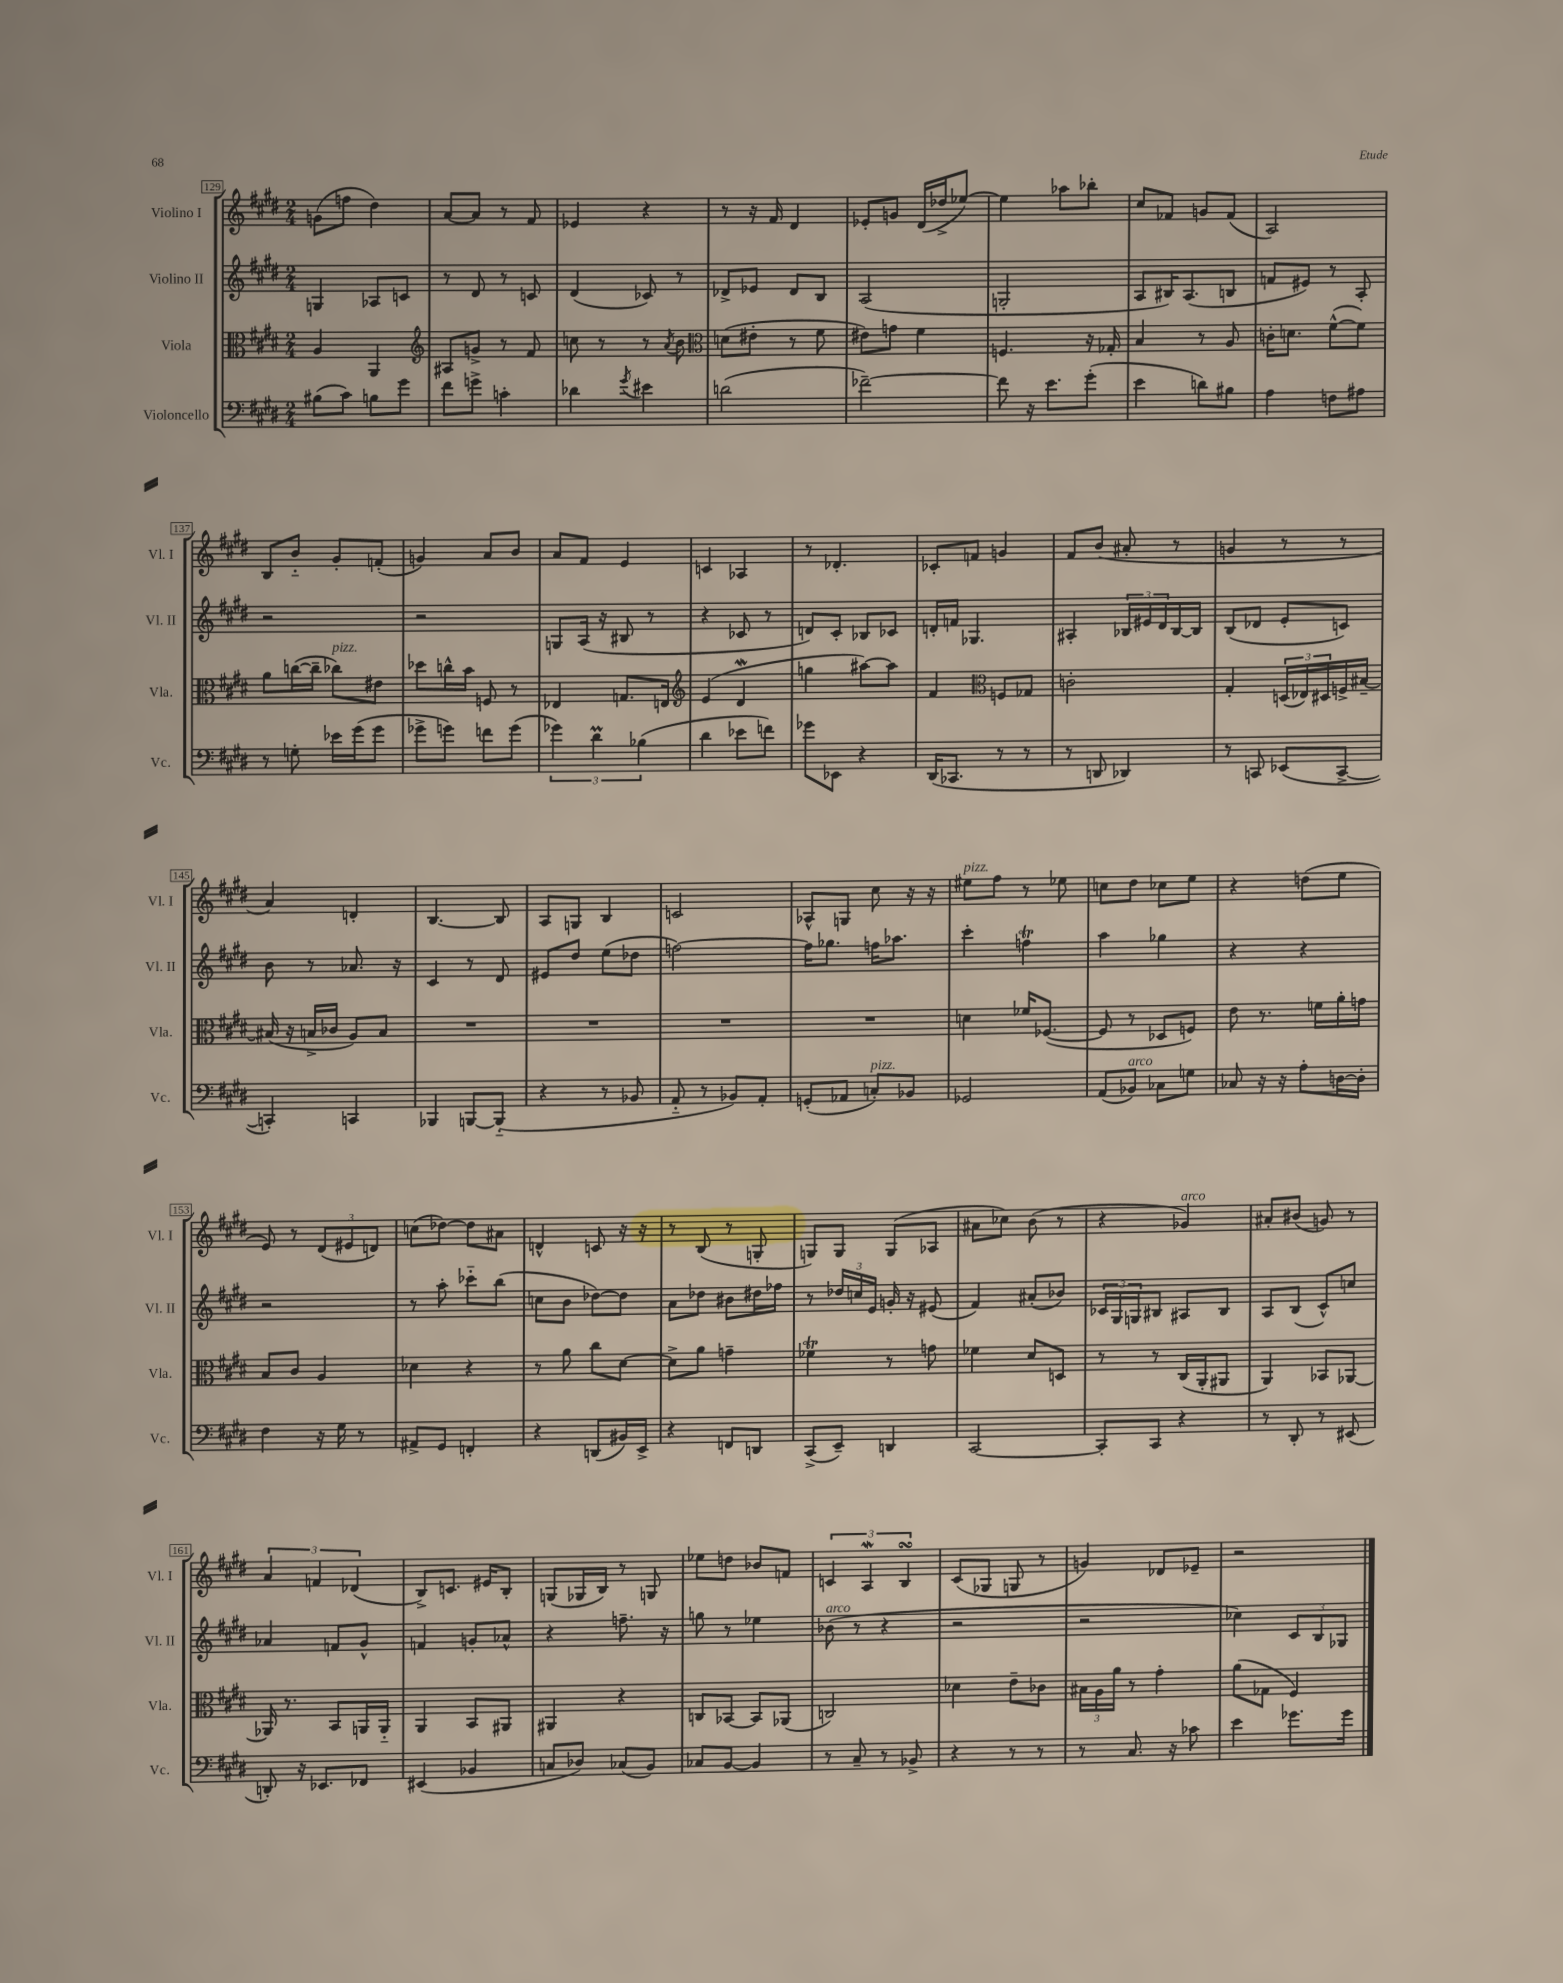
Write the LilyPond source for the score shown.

<<
\new StaffGroup <<
\new Staff = "s0" \with { instrumentName = "Violino I" shortInstrumentName = "Vl. I" } {
    \clef treble \key e \major \numericTimeSignature \time 2/4
    g'8( f''8 dis''4) |
    a'8~ a'8 r8 fis'8 |
    ees'4 r4 |
    r8 r16 fis'16 dis'4 |
    ees'8-. g'8 dis'16( des''16-> ees''8~) |
    ees''4 aes''8 bes''8-. |
    cis''8 fes'8 g'8 fes'8( |
    a2) |
    b8 b'8-_ gis'8-. f'8-.( |
    g'4) a'8 b'8 |
    a'8 fis'8 e'4 |
    c'4 aes4 |
    r8 des'4.-. |
    ces'8-. f'8 g'4 |
    fis'8 b'8( ais'8-. r8 |
    g'4 r8 r8 |
    a'4) d'4-. |
    b4.~ b8 |
    a8 g8 b4 |
    c'2 |
    aes8-^ g8 cis''8 r16 r16 |
    eis''8^\markup { \italic "pizz." } fis''8 r8 ees''8 |
    c''8 dis''8 ces''8 e''8 |
    r4 d''8( e''8 |
    e'8) r8 \tuplet 3/2 { dis'8( eis'8 d'8) } |
    c''8( des''8~) des''8 ais'8 |
    d'4-^ c'8 r16 r16 |
    r8 b8( r8 g8-. |
    g8) g8 g8( aes8 |
    ais'8 ces''8) b'8( r8 |
    r4 ges'4^\markup { \italic "arco" }) |
    ais'8-. bis'8( g'8) r8 |
    \tuplet 3/2 { a'4 f'4 des'4( } |
    b8->) c'8. eis'16 b8-. |
    g8( ges16 b16) r8 g8 |
    ees''8 d''8 bes'8 f'8 |
    \tuplet 3/2 { c'4 a4\mordent b4\turn } |
    cis'8( ges8 g8 r8 |
    g'4) des'8 ees'8-- |
    r2 \bar "|." |
}
\new Staff = "s1" \with { instrumentName = "Violino II" shortInstrumentName = "Vl. II" } {
    \clef treble \key e \major \numericTimeSignature \time 2/4
    g4 aes8 c'8 |
    r8 dis'8 r8 c'8 |
    dis'4( ces'8) r8 |
    des'8-> ees'8 des'8 b8 |
    a2( |
    g2-. |
    a8 bis16) a8.( b8 |
    f'8 eis'8) r8 a8-. |
    r2 |
    r2 |
    g8 a16( r16 bis8 r8 |
    r4 ces'8 r8 |
    d'8) cis'8-. bes8 ces'8 |
    d'16-. f'16 ges4. |
    ais4-. \tuplet 3/2 { bes16 eis'16 dis'16 } bes16~ bes16 |
    b8( des'8 e'8-. c'8) |
    b'8 r8 aes'8. r16 |
    cis'4 r8 dis'8 |
    eis'8 dis''8 e''8( des''8 |
    f''2~) |
    f''16 ges''8. f''16 aes''8. |
    cis'''4-. f''4\trill |
    a''4 ges''4 |
    r4 r4 |
    r2 |
    r8 a''8-. ces'''8-_ b''8( |
    c''8 b'8 des''8~) des''8 |
    a'8 des''8 bis'8 dis''16 fes''16 |
    r8 \tuplet 3/2 { des''16 c''16 e'16 } g'16-. r16 eis'8( |
    fis'4) ais'8-.( bes'8) |
    \tuplet 3/2 { ces'16 gis16 g16 } bis8 ais8 bis8 |
    a8 b8( cis'8-^) c''8 |
    aes'4 f'8 gis'8-^ |
    f'4 g'8-. aes'8-^ |
    r4 f''8.-- r16 |
    g''8 r8 ees''4 |
    bes'8^\markup { \italic "arco" }( r8 r4 |
    r2 |
    r2 |
    ces''4) \tuplet 3/2 { cis'8 b8 ges8 } \bar "|." |
}
\new Staff = "s2" \with { instrumentName = "Viola" shortInstrumentName = "Vla." } {
    \clef alto \key e \major \numericTimeSignature \time 2/4
    a4 a,4 |
    \clef treble ais8 g'8-> r8 fis'8 |
    c''8 r8 r8 \acciaccatura { a'8 } b'8 |
    \clef alto d'8( eis'8-. r8 fis'8 |
    eis'8) g'8 fis'4 |
    f4. r16 ges16-. |
    b4 r8 a8 |
    c'16-. d'8. fis'8~-^( fis'8) |
    a'8 c''16~( c''16-- ces''8^\markup { \italic "pizz." }) eis'8 |
    des''8 c''16-^ b'16 f8 r8 |
    ees4 g8. e16 |
    \clef treble e'4( dis'4\mordent |
    g''4 ais''8~) ais''8 |
    fis'4 \clef alto f8 ges8 |
    c'2-. |
    gis4-. \tuplet 3/2 { d16( ees16) dis16 } f16-> bis16~-- |
    bis16( r16 b16-> ces'16 a8) b8 |
    R2 |
    R2 |
    R2 |
    R2 |
    d'4 fes'16 fes8.~( |
    fes8 r8 des8 f8) |
    e'8 r8. f'16 a'16-. g'16 |
    b8 cis'8 a4 |
    des'4 r4 |
    r8 a'8 cis''8 dis'8~ |
    dis'8-> a'8 g'4-- |
    fes'4\trill r8 g'8 |
    fes'4 dis'8 d8 |
    r8 r8 cis16( a,16-. ais,8 |
    a,4) bes,8 aes,8~ |
    aes,16 r8. b,8 a,16 a,16-_ |
    a,4 b,8 ais,8 |
    ais,4 r4 |
    c8 bes,8~ bes,8 aes,8( |
    c2) |
    des'4 e'8-- ces'8 |
    \tuplet 3/2 { bis16 a16 a'16 } r8 gis'4-. |
    a'8( ges8 fis4) \bar "|." |
}
\new Staff = "s3" \with { instrumentName = "Violoncello" shortInstrumentName = "Vc." } {
    \clef bass \key e \major \numericTimeSignature \time 2/4
    bis8( cis'8) b8 gis'8 |
    fis'8 g'8-> c'4-. |
    des'4 \acciaccatura { gis'8 } eis'4 |
    d'2( |
    fes'2~--) |
    fes'8 r16 e'8. gis'8-.( |
    e'4 d'8) bis8 |
    a4 f8 ais8 |
    r8 g8-. ees'16 gis'16( gis'8 |
    ges'8-> g'8) f'8 g'8( |
    \tuplet 3/2 { ges'4) dis'4\prall bes4( } |
    dis'4 ees'8 f'8) |
    ges'8 ees,8 r4 |
    dis,16( ces,8. r8 r8 |
    r8 d,8 des,4) |
    r8 c,8 ees,8( c,8~-> |
    c,4-.) c,4 |
    bes,,4 b,,8~ b,,8-_( |
    r4 r8 bes,8 |
    a,8-_ r8 bes,8) a,8-. |
    g,8-.( aes,8 c8-.^\markup { \italic "pizz." }) bes,8 |
    ges,2 |
    a,8( bes,8^\markup { \italic "arco" }) ces8 g8 |
    ces8 r16 r16 a8-. d16~ d16-. |
    fis4 r16 gis16 r8 |
    ais,8-> gis,8 f,4-. |
    r4 d,8( bis,16) e,16-> |
    r4 f,8 d,8 |
    cis,8->( e,8--) d,4 |
    cis,2~ |
    cis,8-. cis,8 r4 |
    r8 dis,8-. r8 eis,8( |
    d,8-.) r16 ees,8. fes,8 |
    eis,4( bes,4 |
    c8 des8) ces8( b,8) |
    ces8 b,8~ b,4 |
    r8 cis8-- r8 bes,8-> |
    r4 r8 r8 |
    r8 cis8. r16 ces'8 |
    e'4 ges'8. ges'16 \bar "|." |
}
>>
>>
\layout { \context { \Score currentBarNumber = #129 \override BarNumber.stencil = #(make-stencil-boxer 0.1 0.3 ly:text-interface::print) } }
